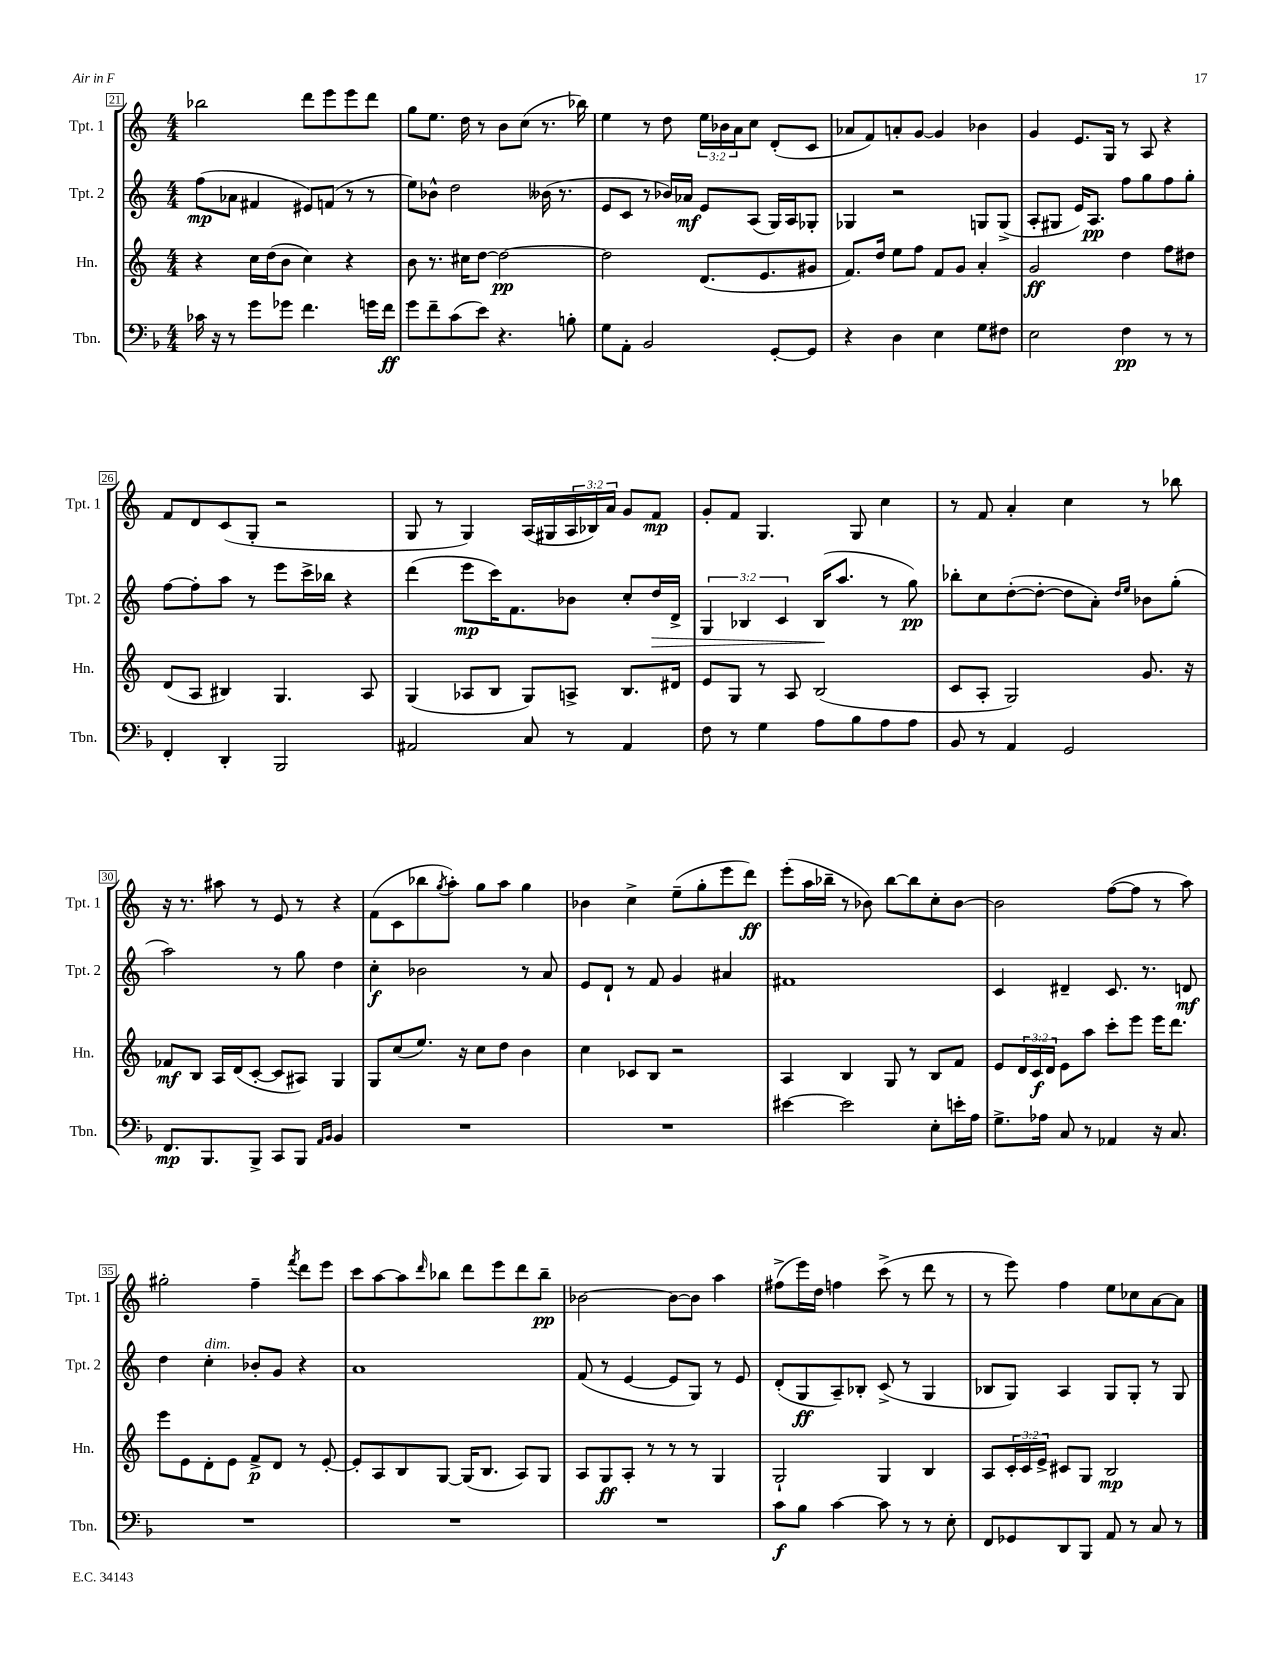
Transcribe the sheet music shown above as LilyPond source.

<<
\new StaffGroup <<
\new Staff = "s0" \with { instrumentName = "Tpt. 1" shortInstrumentName = "Tpt. 1" } {
    \clef treble \key c \major \numericTimeSignature \time 4/4 \override Staff.TupletNumber.text = #tuplet-number::calc-fraction-text
    bes''2 d'''8 e'''8 e'''8 d'''8 |
    g''8 e''8. d''16 r8 b'8 c''8( r8. bes''16) |
    e''4 r8 d''8 \tuplet 3/2 { e''16 bes'16 a'16 } c''8 d'8-.( c'8 |
    aes'8 f'8) a'8-. g'8~ g'4 bes'4 |
    g'4 e'8. g16 r8 a8 r4 |
    f'8 d'8 c'8( g8-. r2 |
    g8 r8 g4) a16( gis16 \tuplet 3/2 { a16 bes16) a'16 } g'8 f'8\mp |
    g'8-. f'8 g4. g8 c''4 |
    r8 f'8 a'4-. c''4 r8 bes''8 |
    r16 r8. ais''8 r8 e'8 r8 r4 |
    f'8( c'8 bes''8 \acciaccatura { g''8 } a''8-.) g''8 a''8 g''4 |
    bes'4 c''4-> e''8--( g''8-. e'''8 d'''8\ff) |
    e'''8-.( a''16 bes''16-- r8 bes'8) bes''8~ bes''8 c''8-. bes'8~ |
    bes'2 f''8~( f''8 r8 a''8) |
    gis''2-. f''4-- \acciaccatura { f'''8 } d'''8 e'''8 |
    c'''8 a''8~ a''8 \grace { d'''16 } bes''8 d'''8 e'''8 d'''8 bes''8--\pp |
    bes'2~ bes'8~ bes'8 a''4 |
    fis''8->( e'''16) d''16 f''4 c'''8->( r8 d'''8 r8 |
    r8 e'''8) f''4 e''8 ces''8 a'8~ a'8 \bar "|." |
}
\new Staff = "s1" \with { instrumentName = "Tpt. 2" shortInstrumentName = "Tpt. 2" } {
    \clef treble \key c \major \numericTimeSignature \time 4/4 \override Staff.TupletNumber.text = #tuplet-number::calc-fraction-text
    f''8\mp( aes'8 fis'4 eis'8) f'8( r8 r8 |
    e''8) bes'8-^ d''2 beses'16( r8. |
    e'8 c'8 r8 bes'16) aes'16\mf e'8 a8( g16) a16 ges8-. |
    ges4 r2 g8 g8->( |
    a8-. gis8 e'16) a8.\pp f''8 g''8 f''8 g''8-. |
    f''8~ f''8-. a''8 r8 e'''8 c'''16-> bes''16 r4 |
    d'''4( e'''8\mp c'''16) f'8. bes'8 c''8-. d''16\> d'16-> |
    \tuplet 3/2 { g4 bes4 c'4 } bes16\!( a''8. r8 g''8\pp) |
    bes''8-. c''8 d''8~-.( d''8~-. d''8 a'8-.) \grace { d''16 e''16 } bes'8 g''8-.( |
    a''2) r8 g''8 d''4 |
    c''4-.\f bes'2 r8 a'8 |
    e'8 d'8-! r8 f'8 g'4 ais'4 |
    fis'1 |
    c'4 dis'4-- c'8. r8. d'8\mf |
    d''4 c''4-.^\markup { \italic "dim." } bes'8-. g'8 r4 |
    a'1 |
    f'8( r8 e'4~ e'8 g8) r8 e'8 |
    d'8-.( g8\ff a8--) bes8-. c'8->( r8 g4 |
    bes8 g8) a4 g8 g8-. r8 g8 \bar "|." |
}
\new Staff = "s2" \with { instrumentName = "Hn." shortInstrumentName = "Hn." } {
    \clef treble \key c \major \numericTimeSignature \time 4/4 \override Staff.TupletNumber.text = #tuplet-number::calc-fraction-text
    r4 c''16 d''16( b'8 c''4) r4 |
    b'8 r8. cis''16 d''8~ d''2~\pp |
    d''2 d'8.( e'8. gis'8 |
    f'8.) d''16 e''8 f''8 f'8 g'8 a'4-. |
    g'2\ff d''4 f''8 dis''8 |
    d'8( a8 bis4) g4. a8 |
    g4( aes8 b8 g8) a8-> b8. dis'16 |
    e'8 g8 r8 a8 b2( |
    c'8 a8-. g2) g'8. r16 |
    fes'8\mf b8 a16 d'16( c'8~-. c'8 ais8) g4 |
    g8 c''8( e''8.) r16 c''8 d''8 b'4 |
    c''4 ces'8 b8 r2 |
    a4 b4 g8 r8 b8 f'8 |
    e'8 \tuplet 3/2 { d'16 c'16\f d'16 } e'8 a''8 c'''8-. e'''8 e'''16 d'''8. |
    e'''8 e'8 d'8-. e'8 f'8->\p d'8 r8 e'8~-. |
    e'8-. a8 b8 g8~ g16( b8. a8) g8 |
    a8 g8\ff a8-. r8 r8 r8 g4 |
    g2-! g4 b4 |
    a8 \tuplet 3/2 { c'16-. c'16 e'16-> } cis'8 g8 b2\mp \bar "|." |
}
\new Staff = "s3" \with { instrumentName = "Tbn." shortInstrumentName = "Tbn." } {
    \clef bass \key f \major \numericTimeSignature \time 4/4
    ces'16 r16 r8 g'8 ges'8 f'4. g'16 f'16\ff |
    g'8 f'8-- c'8( e'8) r4. b8-. |
    g8 a,8-. bes,2 g,8~-. g,8 |
    r4 d4 e4 g8 fis8 |
    e2 f4\pp r8 r8 |
    f,4-. d,4-. bes,,2 |
    ais,2 c8 r8 ais,4 |
    f8 r8 g4 a8 bes8 a8 a8 |
    bes,8 r8 a,4 g,2 |
    f,8.\mp bes,,8. bes,,8-> c,8 bes,,8 \grace { a,16 bes,16 } bes,4 |
    R1 |
    R1 |
    eis'4~ eis'2 e8-. e'16-. a16 |
    g8.-> aes16 c8 r8 aes,4 r16 c8. |
    R1 |
    R1 |
    R1 |
    c'8\f bes8 c'4~ c'8 r8 r8 e8-. |
    f,8 ges,8 d,8 bes,,8 a,8 r8 c8 r8 \bar "|." |
}
>>
>>
\layout { \context { \Score currentBarNumber = #21 \override BarNumber.stencil = #(make-stencil-boxer 0.1 0.3 ly:text-interface::print) } }
